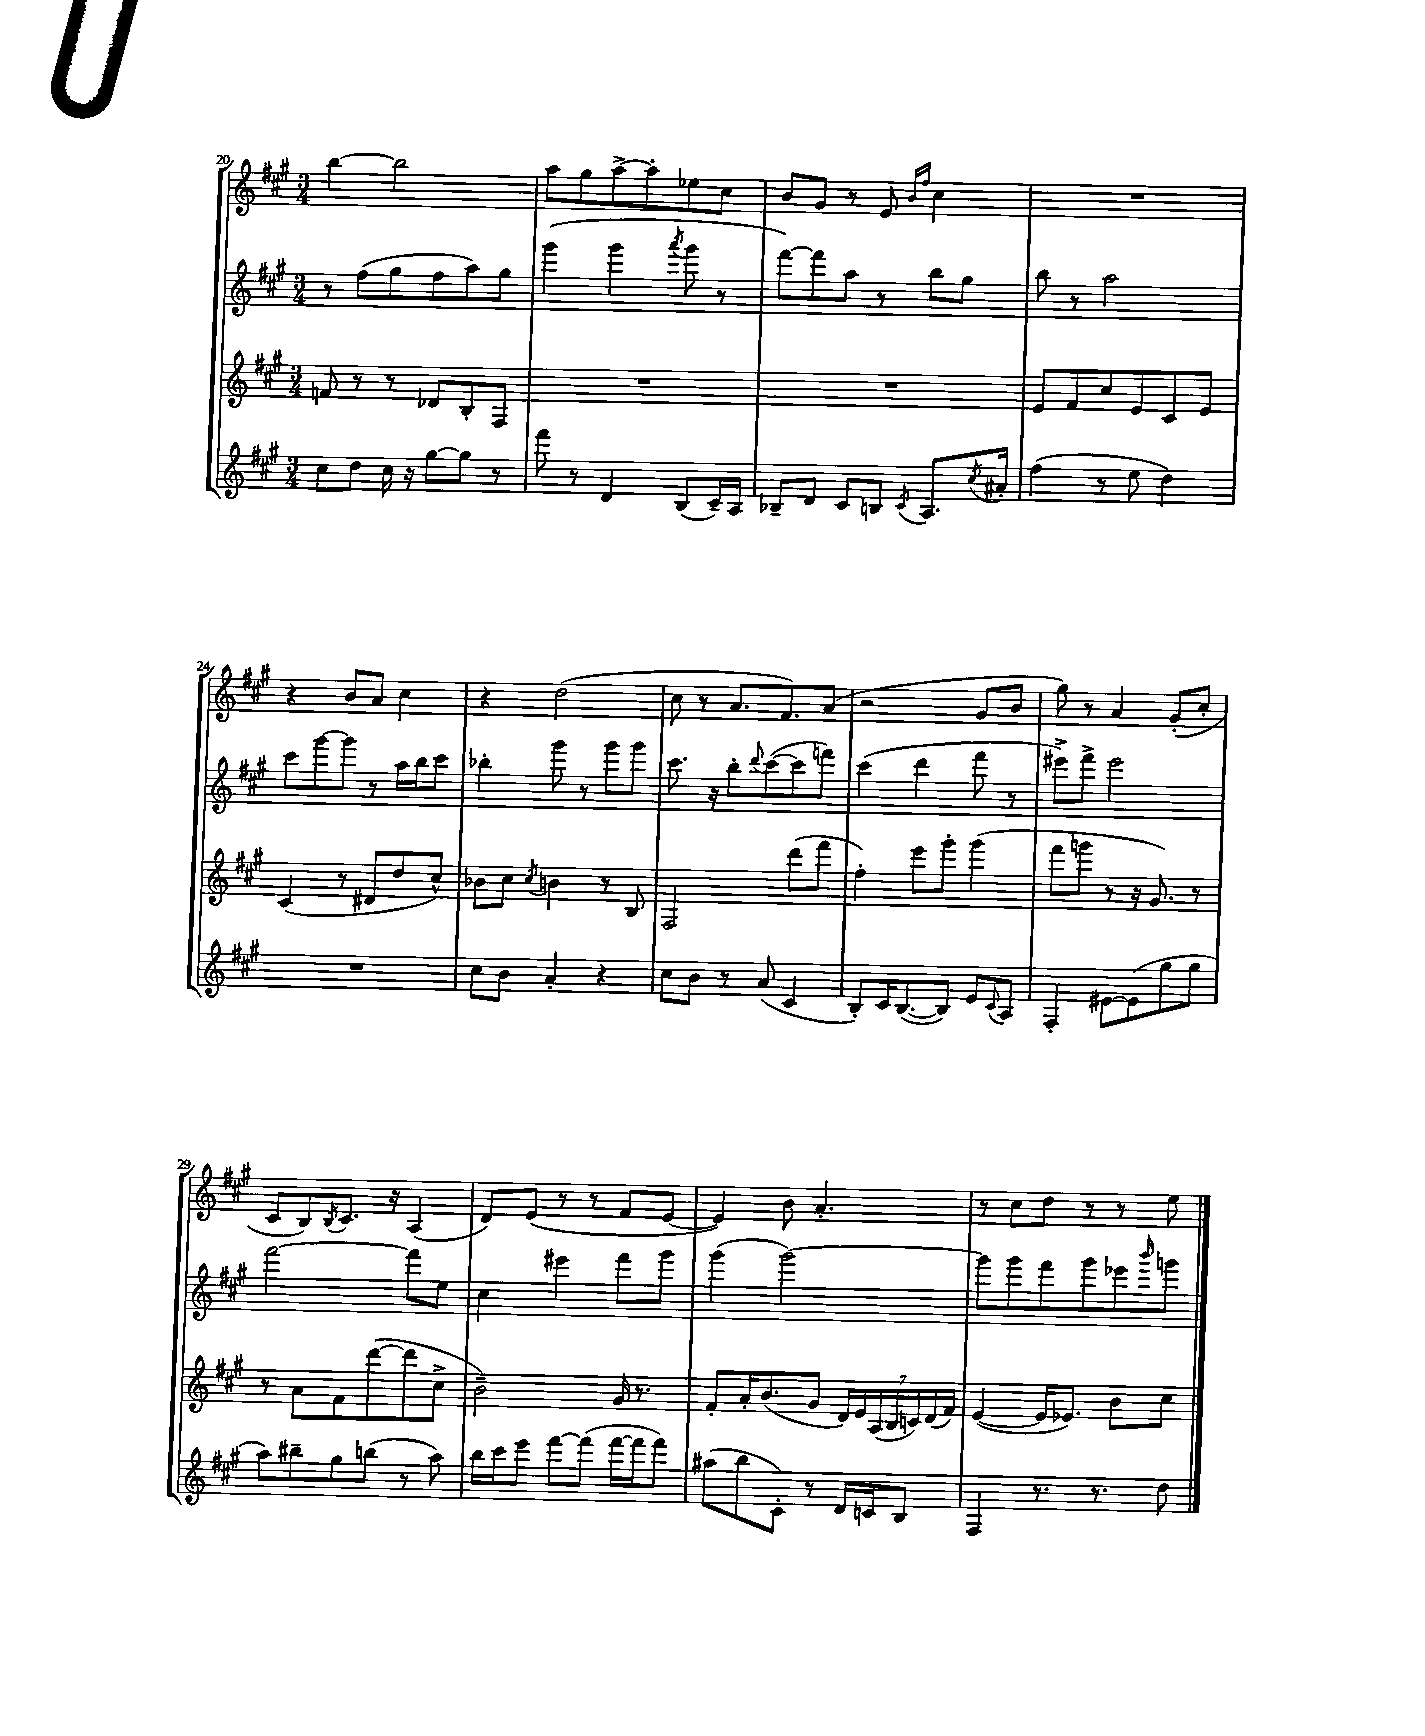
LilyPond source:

<<
\new StaffGroup <<
\new Staff = "s0" {
    \clef treble \key a \major \numericTimeSignature \time 3/4
    b''4~ b''2 |
    a''8 gis''8 a''8~-> a''8-. ees''8 cis''8 |
    b'8 gis'8 r8 e'8 \grace { b'16 fis''16 } cis''4 |
    R2. |
    r4 b'8 a'8 cis''4 |
    r4 d''2( |
    cis''8 r8 a'8. fis'8.) a'8( |
    r2 gis'8 b'8 |
    gis''8) r8 a'4 gis'8-.( cis''8-. |
    cis'8 b8) \acciaccatura { b8 } cis'8. r16 a4( |
    d'8) e'8( r8 r8 fis'8 e'8~ |
    e'4) b'8 a'4.-. |
    r8 cis''8 d''8 r8 r8 e''8 \bar "|." |
}
\new Staff = "s1" {
    \clef treble \key a \major \numericTimeSignature \time 3/4
    r8 fis''8( gis''8 fis''8 a''8) gis''8 |
    gis'''4( gis'''4 \acciaccatura { a'''8 } gis'''8 r8 |
    fis'''8~) fis'''8 a''8 r8 b''8 gis''8 |
    b''8 r8 a''2 |
    cis'''8 gis'''8~ gis'''8 r8 a''16 b''16 cis'''8 |
    bes''4-. gis'''8 r8 gis'''8 gis'''8 |
    cis'''8. r16 b''8-. \appoggiatura { d'''8 } cis'''8~( cis'''8 f'''8) |
    cis'''4( d'''4 fis'''8 r8 |
    eis'''8->) fis'''8-> eis'''2 |
    fis'''2~ fis'''8 e''8 |
    cis''4 eis'''4 fis'''8 gis'''8 |
    gis'''4( gis'''2~) |
    gis'''8 gis'''8 fis'''8 gis'''8 ees'''8 \grace { b'''16 } g'''8 \bar "|." |
}
\new Staff = "s2" {
    \clef treble \key a \major \numericTimeSignature \time 3/4
    f'8 r8 r8 des'8 b8-. fis8 |
    R2. |
    R2. |
    e'8 fis'8 cis''8 e'8 cis'8 e'8 |
    cis'4( r8 dis'8 d''8 cis''8-^) |
    bes'8 cis''8 \acciaccatura { cis''8 } b'4 r8 b8 |
    fis2 d'''8( fis'''8 |
    fis''4-.) e'''8 gis'''8-. gis'''4( |
    fis'''8 g'''8 r8 r16 gis'8.) r8 |
    r8 a'8 fis'8 d'''8~( d'''8 cis''8-> |
    b'2--) gis'16 r8. |
    fis'8-. a'16-. b'8.( gis'8 \tuplet 7/4 { d'16) e'16 a16( b16 c'16) d'16( fis'16) } |
    e'4~( e'16 ees'8.) b'8 cis''8 \bar "|." |
}
\new Staff = "s3" {
    \clef treble \key a \major \numericTimeSignature \time 3/4
    cis''8 d''8 cis''16 r16 gis''8~ gis''8 r8 |
    fis'''8 r8 d'4 b8( cis'16--) a16 |
    bes8-- d'8 cis'8 b8 \acciaccatura { cis'8 } a8. \acciaccatura { cis''8 } ais'16-. |
    fis''4( r8 e''8 d''4) |
    R2. |
    cis''8 b'8 a'4-. r4 |
    cis''8 b'8 r8 a'8( cis'4 |
    b8-.) cis'16 b8.~( b8) e'8 \appoggiatura { cis'8 } a8 |
    fis4-. eis'8~ eis'8( gis''8 gis''8 |
    a''8) bis''8-- gis''8 b''8( r8 a''8) |
    b''16 cis'''16 e'''8 fis'''8~ fis'''8( fis'''16~ fis'''16 fis'''8) |
    ais''8( b''8 cis'8-.) r8 d'16 c'16 b8 |
    fis4 r8. r8. d''8 \bar "|." |
}
>>
>>
\layout { \context { \Score currentBarNumber = #20 } }
